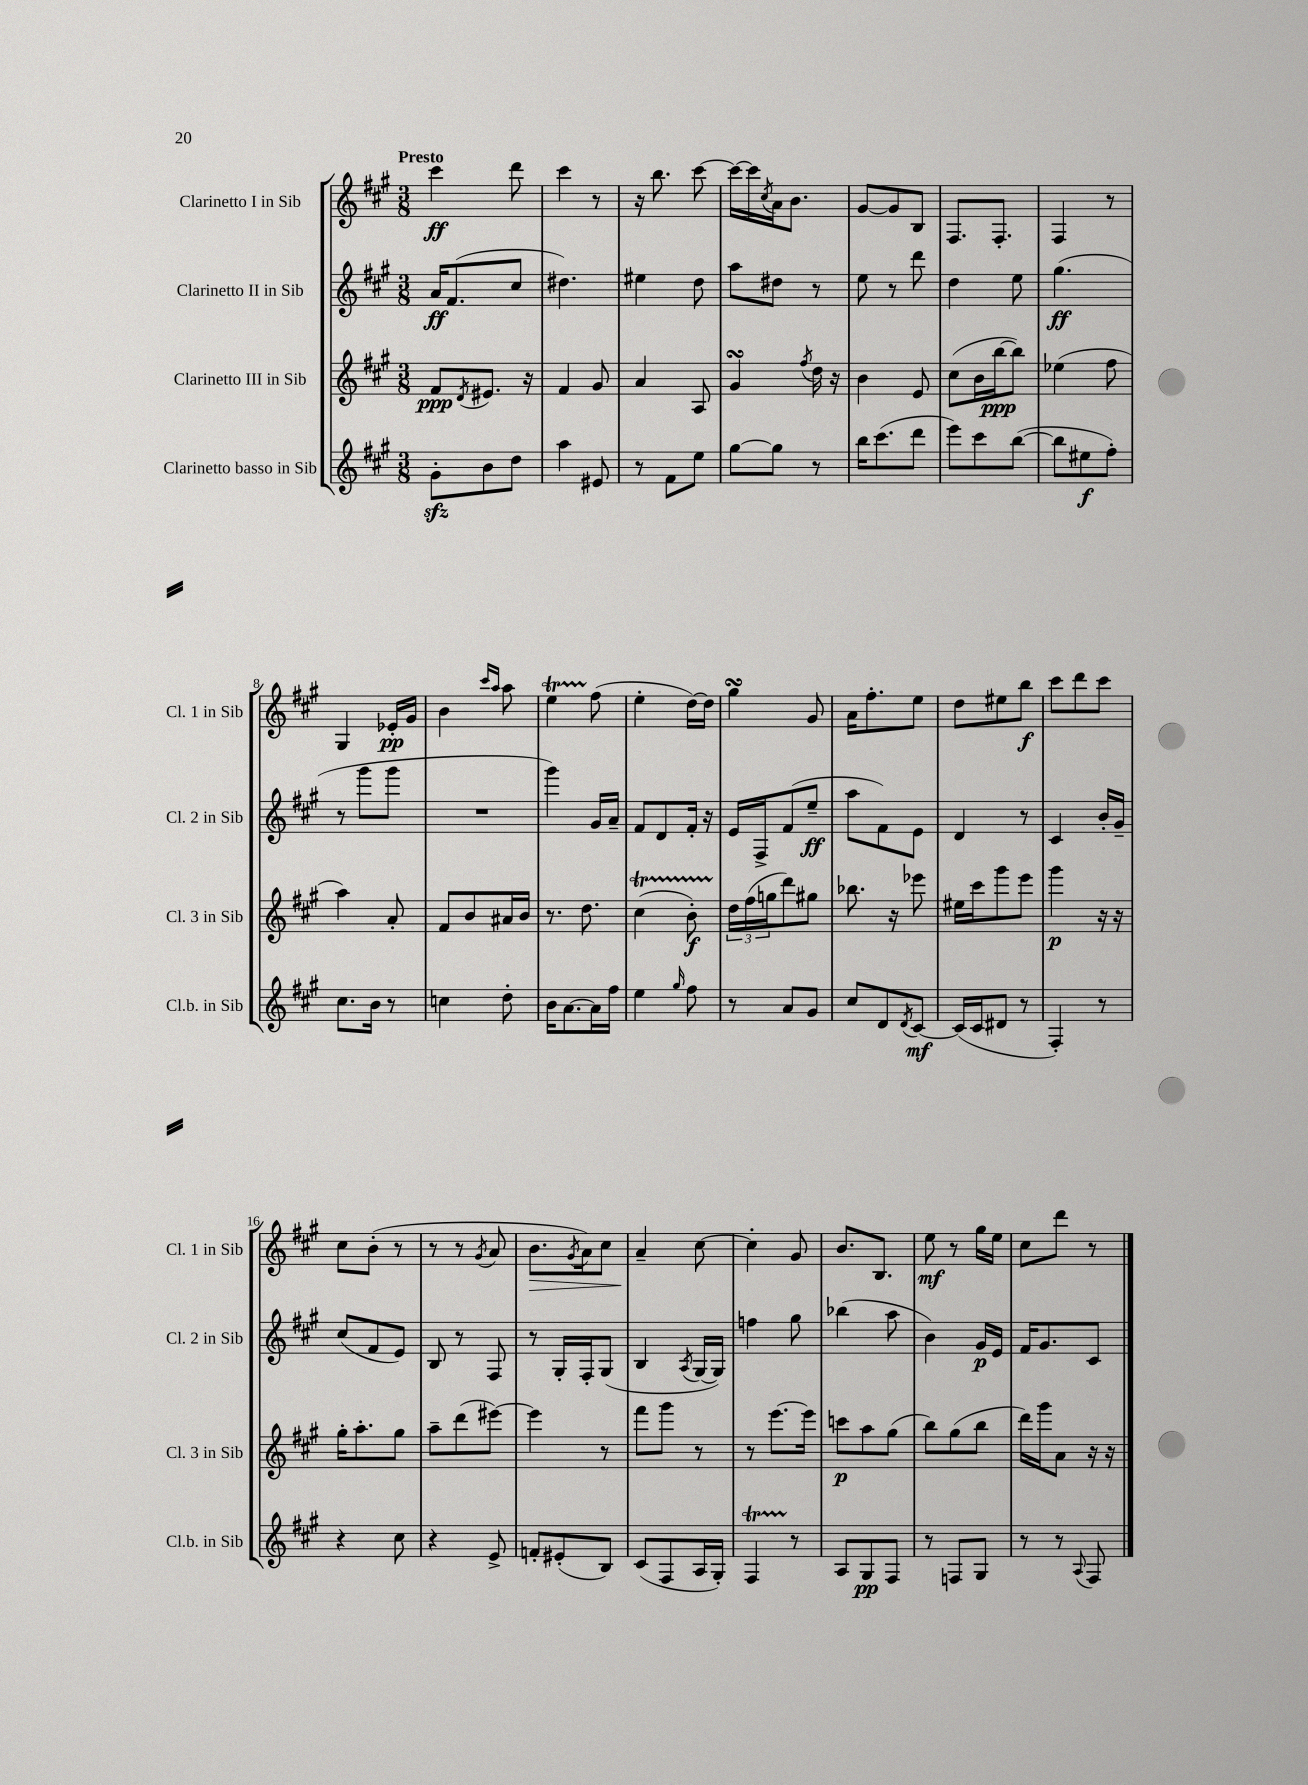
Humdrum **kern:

**kern	**kern	**kern	**kern
*staff4	*staff3	*staff2	*staff1
*clefG2	*clefG2	*clefG2	*clefG2
*k[f#c#g#]	*k[f#c#g#]	*k[f#c#g#]	*k[f#c#g#]
*M3/8	*M3/8	*M3/8	*M3/8
8g#'	8f#	16a	4ccc#
.	.	(8.f#	.
.	8qd	.	.
8b	8.e#	.	.
8dd	.	8cc#	8ddd
.	16r	.	.
=	=	=	=
4aa	4f#	4.dd#)	4ccc#
8e#	8g#	.	8r
=	=	=	=
8r	4a	4ee#	16r
.	.	.	8.bb
8f#	.	.	.
8ee	8A	8dd	[8ccc#
=	=	=	=
[8gg#	4g#	8aa	16ccc#_
.	.	.	16ccc#]
.	.	.	8qcc#
8gg#]	.	8dd#	16a
.	.	.	8.b
.	8qff#	.	.
8r	16dd	8r	.
.	16r	.	.
=	=	=	=
16bb	4b	8ee	[8g#
(8.ccc#	.	.	.
.	.	8r	8g#]
8ddd	8e	8ddd	8B
=	=	=	=
8eee)	(8cc#	4dd	8.F#
8ccc#	16b	.	.
.	[16bb	.	8.F#'
([8bb	8bb])	8ee	.
=	=	=	=
8bb]	(4ee-	(4.gg#	4F#
8ee#	.	.	.
8ff#')	8ff#	.	8r
=	=	=	=
8.cc#	4aa)	8r	4G#
.	.	8ggg#	.
16b	.	.	.
8r	8a'	8ggg#	16e-'
.	.	.	16g#
=	=	=	=
4cc	8f#	4.r	4b
.	8b	.	.
.	.	.	16qqccc#
.	.	.	16qqaa
8dd'	16a#	.	8aa
.	16b	.	.
=	=	=	=
16b	8.r	4ggg#)	4ee
[8.a	.	.	.
.	8.dd	.	.
16a]	.	16g#	(8ff#
16ff#	.	16a~	.
=	=	=	=
4ee	(4cc#	8f#	4ee'
.	.	8d	.
16qqgg#	.	.	.
8ff#	8b')	16f#'	[16dd)
.	.	16r	16dd]
=	=	=	=
8r	24dd	16e	4gg#
.	(24ff#	.	.
.	.	16F#^	.
.	24gg	.	.
8a	8ddd)	(8f#	.
8g#	8gg#	8ee~	8g#
=	=	=	=
8cc#	8.bb-	8aa	16a
.	.	.	8.ff#'
8d	.	8f#)	.
.	16r	.	.
8qd	.	.	.
[8c#	8eee-	8e	8ee
=	=	=	=
(16c#]	16ee#	4d	8dd
16c#	16ccc#	.	.
8d#	8ggg#	.	8ee#
8r	8eee	8r	8bb
=	=	=	=
4F#')	4ggg#	4c#	8ccc#
.	.	.	8ddd
8r	16r	16b'	8ccc#
.	16r	16g#~	.
=	=	=	=
4r	16gg#'	(8cc#	8cc#
.	8.aa'	.	.
.	.	8f#	(8b'
8cc#	8gg#	8e)	8r
=	=	=	=
4r	8aa~	8B	8r
.	(8ddd	8r	8r
.	.	.	8qg#
8e^	[8eee#)	8F#	8a
=	=	=	=
8f'	4eee#]	8r	8.b
(8e#'	.	16G#'	.
.	.	.	8qg#
.	.	16F#'	16a)
8B)	8r	(8G#	8cc#
=	=	=	=
(8c#	8fff#	4B	4a~
8F#	8ggg#	.	.
.	.	8qA	.
16A	8r	[16G#	[8cc#
16G#')	.	16G#])	.
=	=	=	=
4F#	8r	4ff	4cc#']
.	[8.eee	.	.
8r	.	8gg#	8g#
.	16eee]	.	.
=	=	=	=
8A	8ccc	(4bb-	8.b
8G#	8aa	.	.
.	.	.	8.B
8F#	(8gg#	8aa	.
=	=	=	=
8r	8bb)	4b)	8ee
8F	(8gg#	.	8r
8G#	8bb	16g#	16gg#
.	.	16e	16ee
=	=	=	=
8r	16ddd)	16f#	8cc#
.	16ggg#	8.g#	.
8r	8a	.	8ddd
8qqA	.	.	.
8F#	16r	8c#	8r
.	16r	.	.
==	==	==	==
*-	*-	*-	*-
